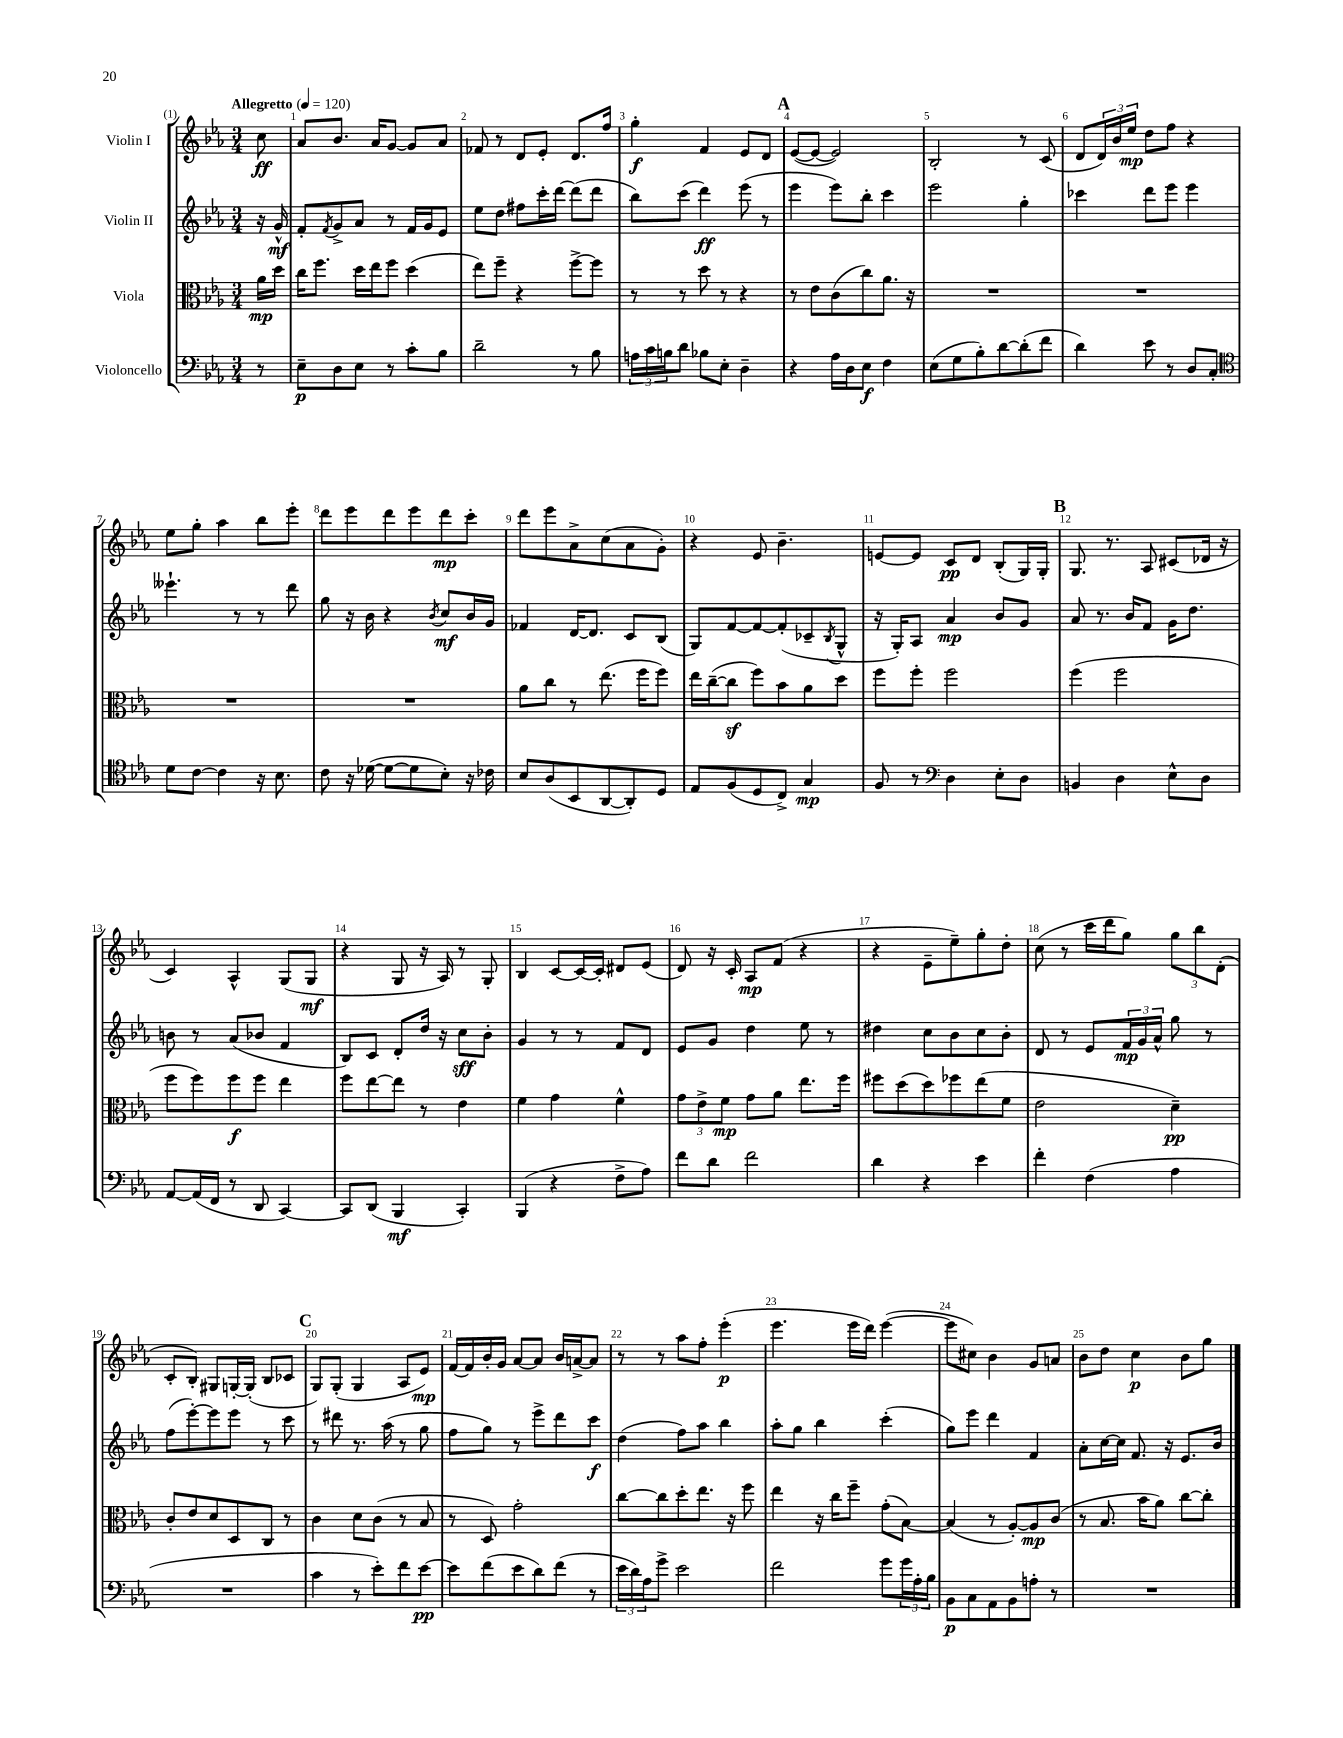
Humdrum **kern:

**kern	**kern	**kern	**kern
*staff4	*staff3	*staff2	*staff1
*clefF4	*clefC3	*clefG2	*clefG2
*k[b-e-a-]	*k[b-e-a-]	*k[b-e-a-]	*k[b-e-a-]
*M3/4	*M3/4	*M3/4	*M3/4
*MM120	*MM120	*MM120	*MM120
8r	16a-\LL	16r	8cc\
.	16dd\JJ	16g^^/	.
=	=	=	=
8E-~\L	16cc\LK	8f'/L	8a-/L
.	8.ff\J	.	.
.	.	8qf/	.
8D\	.	8g^/	8.b-/J
8E-\J	16dd\LL	8a-/J	.
.	16ee-\J	.	16a-/LK
8r	8ff\J	8r	[8g/J
8c'\L	(4dd\	16f/LL	8g/]L
.	.	16g/J	.
8B-\J	.	8e-/J	8a-/J
=	=	=	=
2d~\	8ee-\L)	8ee-\L	8f-/
.	8ff~\J	8dd\J	8r
.	4r	8ff#\L	8d/L
.	.	16ccc'\L	8e-'/J
.	.	[16ddd\JJ	.
8r	[8ff^\L	(8ddd\]L	8.d/L
8B-\	8ff\]J	8ddd\J	.
.	.	.	16ff/Jk
=	=	=	=
24A\LL	8r	8bb-\L)	4gg'\
24c\	.	.	.
24B\J	.	.	.
8d\J	8r	(8ccc\J	.
8B-\L	8dd\	4ddd\)	4f/
8E-'\J	8r	.	.
4D~\	4r	(8eee-\	8e-/L
.	.	8r	8d/J
=	=	=	=
4r	8r	4eee-\	([8e-/L
.	8e-\L	.	8e-/_J
16A-\LL	(8c\	8eee-\L)	2e-/])
16D\J	.	.	.
8E-\J	8cc\)	8bb-'\J	.
4F\	8.a-\J	4ccc\	.
.	16r	.	.
=	=	=	=
(8E-\L	2.r	2eee-\	2B-'/
8G\	.	.	.
8B-'\)	.	.	.
[8d\	.	.	.
(8d'\]	.	4gg'\	8r
8f\J	.	.	(8c/
=	=	=	=
4d\)	2.r	4ccc-\	8d/L
.	.	.	24d/L)
.	.	.	24b-/
.	.	.	24ee-/JJ
8e-\	.	8ddd\L	8dd\L
8r	.	8eee-\J	8ff\J
8D/L	.	4eee-\	4r
8C'/J	.	.	.
=	=	=	=
*clefC4	*	*	*
8d\L	2.r	4.eee--`\	8ee-\L
[8c\J	.	.	8gg'\J
4c\]	.	.	4aa-\
.	.	8r	.
16r	.	8r	8bb-\L
8.B-\	.	.	.
.	.	8ddd\	8eee-'\J
=	=	=	=
8c\	2.r	8gg\	8ddd\L
16r	.	16r	8eee-\
([16d-\	.	16b-\	.
8d-\_L	.	4r	8ddd\
8d-\]	.	.	8eee-\
.	.	8qb-/	.
8B-'\J)	.	8cc/L	8ddd\
16r	.	16b-/L	8ccc'\J
16c-\	.	16g/JJ	.
=	=	=	=
8B-/L	8a-\L	4f-/	8ddd\L
(8A-/	8cc\J	.	8eee-\
8BB-/	8r	[16d/LK	8a-^\
.	.	8.d/]J	.
[8AA-/	(8.ee-\	.	(8cc\
8AA-'/])	.	8c/L	8a-\
.	16ff\LK	.	.
8D/J	8ff\J)	(8B-/J	8g'\J)
=	=	=	=
8E-/L	16ee-\LL	8G/L)	4r
.	([16cc~\J	.	.
(8F/	8cc\]J	[8f/	.
8D/	8ff\L)	8f/_	8e-/
8C^/J)	8b-\	(8f'/]	4.b-~\
4G/	8a-\	8c-~/	.
.	.	8qB-/	.
.	8dd\J	8G^^/J	.
=	=	=	=
8F/	8ff\L	16r	[8e/L
.	.	16G'/LK)	.
8r	8ff'\J	8A-/J	8e/]J
*clefF4	*	*	*
4D\	2ff\	4a-/	8c/L
.	.	.	8d/J
8E-'\L	.	8b-/L	(8B-'/L
8D\J	.	8g/J	16G/L)
.	.	.	16G'/JJ
=	=	=	=
4BB/	(4ff\	8a-/	8.G/
.	.	8.r	.
.	.	.	8.r
4D\	2ff\	.	.
.	.	16b-/LK	.
.	.	8f/J	8A-/
8E-^^\L	.	16g\LK	(8c#/L
.	.	8.dd\J	.
8D\J	.	.	16d-/Jk
.	.	.	16r
=	=	=	=
[8AA-/L	8ff\L	8b\	4c/)
(16AA-/]L	8ff\)	8r	.
16FF/JJ	.	.	.
8r	8ff\	(8a-/L	4A-^^/
8DD/	8ff\J	8b-/J	.
[4CC/)	4ee-\	4f/	(8G/L
.	.	.	8G/J
=	=	=	=
8CC/]L	8ff\L	8B-/L)	4r
(8DD/J	[8ee-\	8c/J	.
4BBB-/	8ee-\]J	8d'/L	8G/
.	8r	16dd/Jk	16r
.	.	16r	16A-/)
4CC'/)	4e-\	8cc\L	8r
.	.	8b-'\J	8G'/
=	=	=	=
(4BBB-/	4f\	4g/	4B-/
4r	4g\	8r	[8c/L
.	.	8r	16c/_L
.	.	.	16c'/]JJ
8F^\L	4f^^\	8f/L	8d#/L
8A-\J)	.	8d/J	(8e-/J
=	=	=	=
8f\L	12g\L	8e-/L	8d/)
.	12e-^\	.	.
8d\J	.	8g/J	16r
.	12f\J	.	.
.	.	.	16c'/
2f\	8g\L	4dd\	8A-/L
.	8a-\J	.	(8f/J
.	8.ee-\L	8ee-\	4r
.	.	8r	.
.	16ff\Jk	.	.
=	=	=	=
4d\	8ff#\L	4dd#\	4r
.	(8dd\	.	.
4r	8dd\)	8cc\L	8e-~\L
.	8ff-\	8b-\	8ee-~\)
4e-\	(8ee-\	8cc\	8gg'\
.	8f\J	8b-'\J	8dd'\J
=	=	=	=
4f'\	2e-\	8d/	(8cc\
.	.	8r	8r
(4F\	.	8e-/L	16ccc\LL
.	.	.	16ddd\J
.	.	24f/L	8gg\J)
.	.	24g/	.
.	.	24a-^^/JJ	.
4A-\	4d~\)	8gg\	12gg\L
.	.	.	12bb-\
.	.	8r	.
.	.	.	(12d'\J
=	=	=	=
2.r	8c'/L	(8ff\L	8c'/L
.	8e-/	[8eee-'\)	8B-'/J)
.	8d/	8eee-\]	8G#/L
.	8D/	8eee-\J	[16G'/L
.	.	.	(16G'/]JJ
.	8C/J	8r	8B-/L
.	8r	8ccc\	8c-/J
=	=	=	=
4c\	4c\	8r	8G/L)
.	.	8ddd#\	(8G'/J
8r	8d\L	8.r	4G/
8e-'\L)	(8c\J	.	.
.	.	(16aa-\	.
8f\	8r	8r	8A-/L
[8e-\J	8B-/	8gg\	8e-/J)
=	=	=	=
8e-\]L	8r	8ff\L	[16f/LL
.	.	.	16f/]
(8f\	8D/)	8gg\J)	16b-'/
.	.	.	16g/JJ
8e-\	2g'\	8r	[8a-/L
8d\)	.	8eee-^\L	8a-/]J
(8f\J	.	8ddd\	16b-/LL
.	.	.	[16a^/J
8r	.	8ccc\J	8a/]J
=	=	=	=
24e-\LL	[8cc\L	(4dd\	8r
24d\)	.	.	.
24A-\J	.	.	.
8g^\J	8cc\]	.	8r
2e-\	8dd'\	8ff\L)	8aa-\L
.	8.ee-\J	8aa-\J	8ff'\J
.	.	4bb-\	(4eee-'\
.	16r	.	.
.	8ff\	.	.
=	=	=	=
2f\	4ee-\	8aa-'\L	4.eee-\
.	.	8gg\J	.
.	16r	4bb-\	.
.	16cc\LK	.	.
.	8ff~\J	.	16eee-\LL
.	.	.	16ddd\JJ)
8g\L	(8g'\L	(4ccc'\	([4eee-\
24g\L	[8B-\J)	.	.
24A-'\	.	.	.
24B-\JJ	.	.	.
=	=	=	=
8BB-\L	(4B-/]	8gg\L)	8eee-\]L
8C\	.	8eee-\J	8cc#\J)
8AA-\	8r	4ddd\	4b-\
8BB-\	[8A-'/L)	.	.
8A'\J	8A-/]	4f/	8g/L
8r	(8c/J	.	8a/J
=	=	=	=
2.r	8r	8a-'\L	8b-\L
.	8.B-/	[16cc\L	8dd\J
.	.	16cc\]JJ	.
.	.	8.f/	4cc\
.	16b-\LK	.	.
.	8a-\J)	.	.
.	.	16r	.
.	[8cc\L	8.e-/L	8b-\L
.	8cc'\]J	.	8gg\J
.	.	16b-/Jk	.
==	==	==	==
*-	*-	*-	*-
